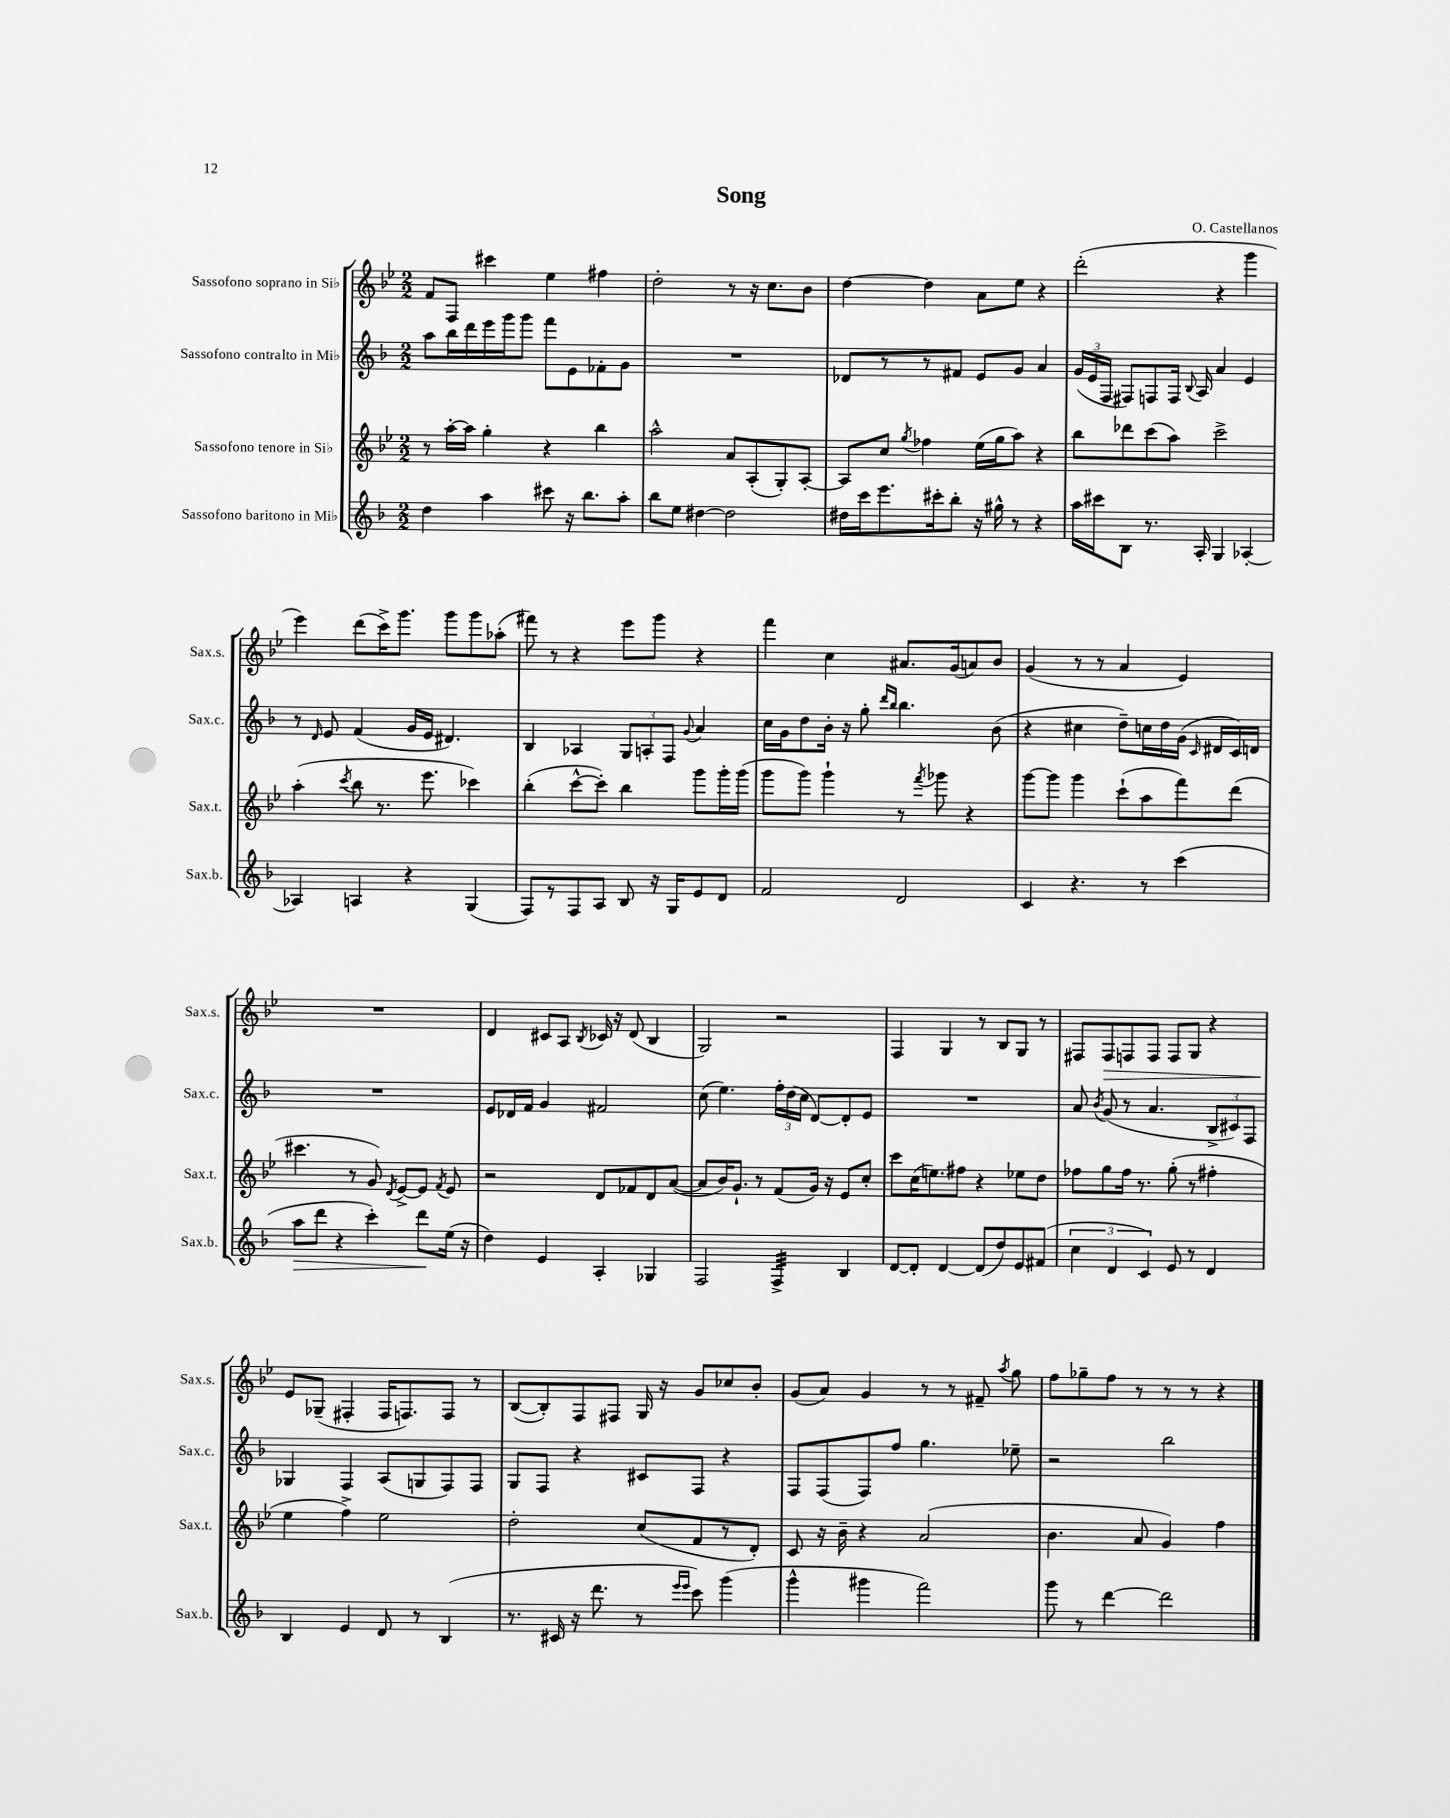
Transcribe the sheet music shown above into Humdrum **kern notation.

**kern	**kern	**kern	**kern
*staff4	*staff3	*staff2	*staff1
*clefG2	*clefG2	*clefG2	*clefG2
*k[b-]	*k[b-e-]	*k[b-]	*k[b-e-]
*M2/2	*M2/2	*M2/2	*M2/2
4dd	8r	8aa	8f
.	[16aa'	16bb-	8F
.	16aa]	16ddd	.
4aa	4gg'	16eee	4ccc#
.	.	16ggg	.
.	.	8ggg	.
8ccc#	4r	8fff	4ee-
16r	.	8e	.
8.bb-	.	.	.
.	4bb-	8f-'	4ff#
8aa'	.	8g	.
=	=	=	=
8bb-	2aa^^	1r	2dd'
8ee	.	.	.
[4dd#	.	.	.
2dd#]	8a	.	8r
.	(8A'	.	16r
.	.	.	8.cc
.	8G')	.	.
.	[8A'	.	8b-
=	=	=	=
16dd#	8A]	8d-	[4dd
16ccc	.	.	.
8.eee	8cc	8r	.
.	8qgg	.	.
.	4ff-	8r	4dd]
16ccc#'	.	.	.
8bb-'	.	8f#	.
16r	(16ee-	8e	8a
16gg#^^	16gg	.	.
8r	8aa)	8g	8ee-
4r	4r	4a	4r
=	=	=	=
16aa	8bb-	(24g	(2ddd'
.	.	24e	.
16ccc#	.	.	.
.	.	24F	.
8B-	8ddd-	8F#)	.
8.r	(8ccc	8F	.
.	8aa)	16F	.
.	.	8qqB-	.
16A'	.	16A	.
4G	2ccc^	4a	4r
[4A-'	.	4e	4ggg
=	=	=	=
4A-]	(4aa'	8r	4eee-)
.	.	16qqd	.
.	.	8e	.
.	8qccc	.	.
4A	8bb-	(4f	(8ddd
.	8.r	.	16ccc^)
.	.	.	8.ggg
4r	.	16g	.
.	8.eee-	16e	.
.	.	4.d#)	8ggg
(4G	4ccc-)	.	8ggg
.	.	.	(8aa-'
=	=	=	=
8F)	(4bb-'	4B-	8fff#)
8r	.	.	8r
8F	[8ccc^^	4A-	4r
8A	8ccc'])	.	.
8B-	4bb-	12G	8eee-
.	.	12A'	.
16r	.	.	8ggg
.	.	12F	.
16G	.	.	.
.	.	8qqg	.
8e	8ggg	4a	4r
8d	16ggg'	.	.
.	(16ggg	.	.
=	=	=	=
2f	8ggg	16cc	4fff
.	.	16g	.
.	8ggg)	8dd	.
.	4ggg`	16b-'	4cc
.	.	16r	.
.	.	8gg'	.
.	.	16qqddd	.
.	.	16qqbb-	.
2d	8r	4.bb-	8.a#
.	8qfff	.	.
.	8ggg-	.	.
.	.	.	(16g
.	4r	.	8a)
.	.	(8b-	8b-
=	=	=	=
4c	[8ggg	4r	(4g
.	8ggg]	.	.
4.r	4ggg	4cc#	8r
.	.	.	8r
.	(8ccc`	8dd~)	4a
8r	8aa	16cc	.
.	.	16dd	.
(4ccc	8fff)	(16g	4e-)
.	.	16qqc	.
.	.	16d#	.
.	(8ddd	16c)	.
.	.	16d	.
=	=	=	=
8aa	4.ccc#	1r	1r
8ddd	.	.	.
4r	.	.	.
.	8r	.	.
4ccc')	8g)	.	.
.	8qd	.	.
.	[8e-^	.	.
8ddd	8e-]	.	.
.	8qf	.	.
(16ee	8e-	.	.
16r	.	.	.
=	=	=	=
4dd)	2r	8e	4d
.	.	16d-	.
.	.	16f	.
4e	.	4g	8c#
.	.	.	8A
.	.	.	8qB-
4A'	8d	2f#	16c-
.	.	.	16r
.	8f-	.	(8d
4G-	8d	.	4B-
.	([8a	.	.
=	=	=	=
2F	8a]	(8cc	2G)
.	16b-)	4.ee)	.
.	8.g`	.	.
.	8r	.	.
4F^	(8f	24ff'	2r
.	.	(24dd	.
.	.	24cc	.
.	16g)	[8d)	.
.	16r	.	.
4B-	8e-	8d']	.
.	8cc'	8e	.
=	=	=	=
[8d	8ccc	1r	4F
8d']	(16cc	.	.
.	8.ee)	.	.
[4d	.	.	4G
.	8ff#	.	.
(8d]	4r	.	8r
8dd)	.	.	8B-
8e	8ee-	.	8G
(8f#	8dd	.	8r
=	=	=	=
6cc	8ff-	8a	8F#
.	.	8qb-	.
.	8gg	(8g	8F#
6d	.	.	.
.	16ff-	8r	8F
.	8.r	.	.
6c)	.	.	.
.	.	4.a	8F
8e	(8gg'	.	8F
8r	8r	.	8G
4d	4ff#'	12B-^	4r
.	.	12c#)	.
.	.	12F	.
=	=	=	=
4B-	4ee-	4G-	8e-
.	.	.	(8G-~
4e	4ff^)	4F	4F#'
8d	2ee-	(8A	16F#
.	.	.	8.F)
8r	.	8G	.
(4B-	.	8F)	8F
.	.	8F	8r
=	=	=	=
8.r	2dd'	8G	([8B-
.	.	8F	8B-'])
16c#	.	.	.
16r	.	4r	8F
8.ddd	.	.	.
.	.	.	8F#
8r	(8cc	8c#	16G
.	.	.	16r
16qqeee	.	.	.
16qqeee	.	.	.
8ccc)	8f	8F	8g
(4ggg	8r	4r	8cc-
.	8d')	.	8b-'
=	=	=	=
4ggg^^	8c	8F	(8g
.	16r	(8F	8a)
.	16b-~	.	.
4ggg#	4r	8F)	4g
.	.	8ff	.
2fff)	(2a	4.gg	8r
.	.	.	8r
.	.	.	8f#~
.	.	.	8qaa
.	.	8ee-~	8gg
=	=	=	=
8ggg	4.b-	2r	8ff
8r	.	.	8gg-~
[4ddd	.	.	8ff
.	8a	.	8r
2ddd]	4g)	2bb-	8r
.	.	.	8r
.	4ff	.	4r
==	==	==	==
*-	*-	*-	*-
